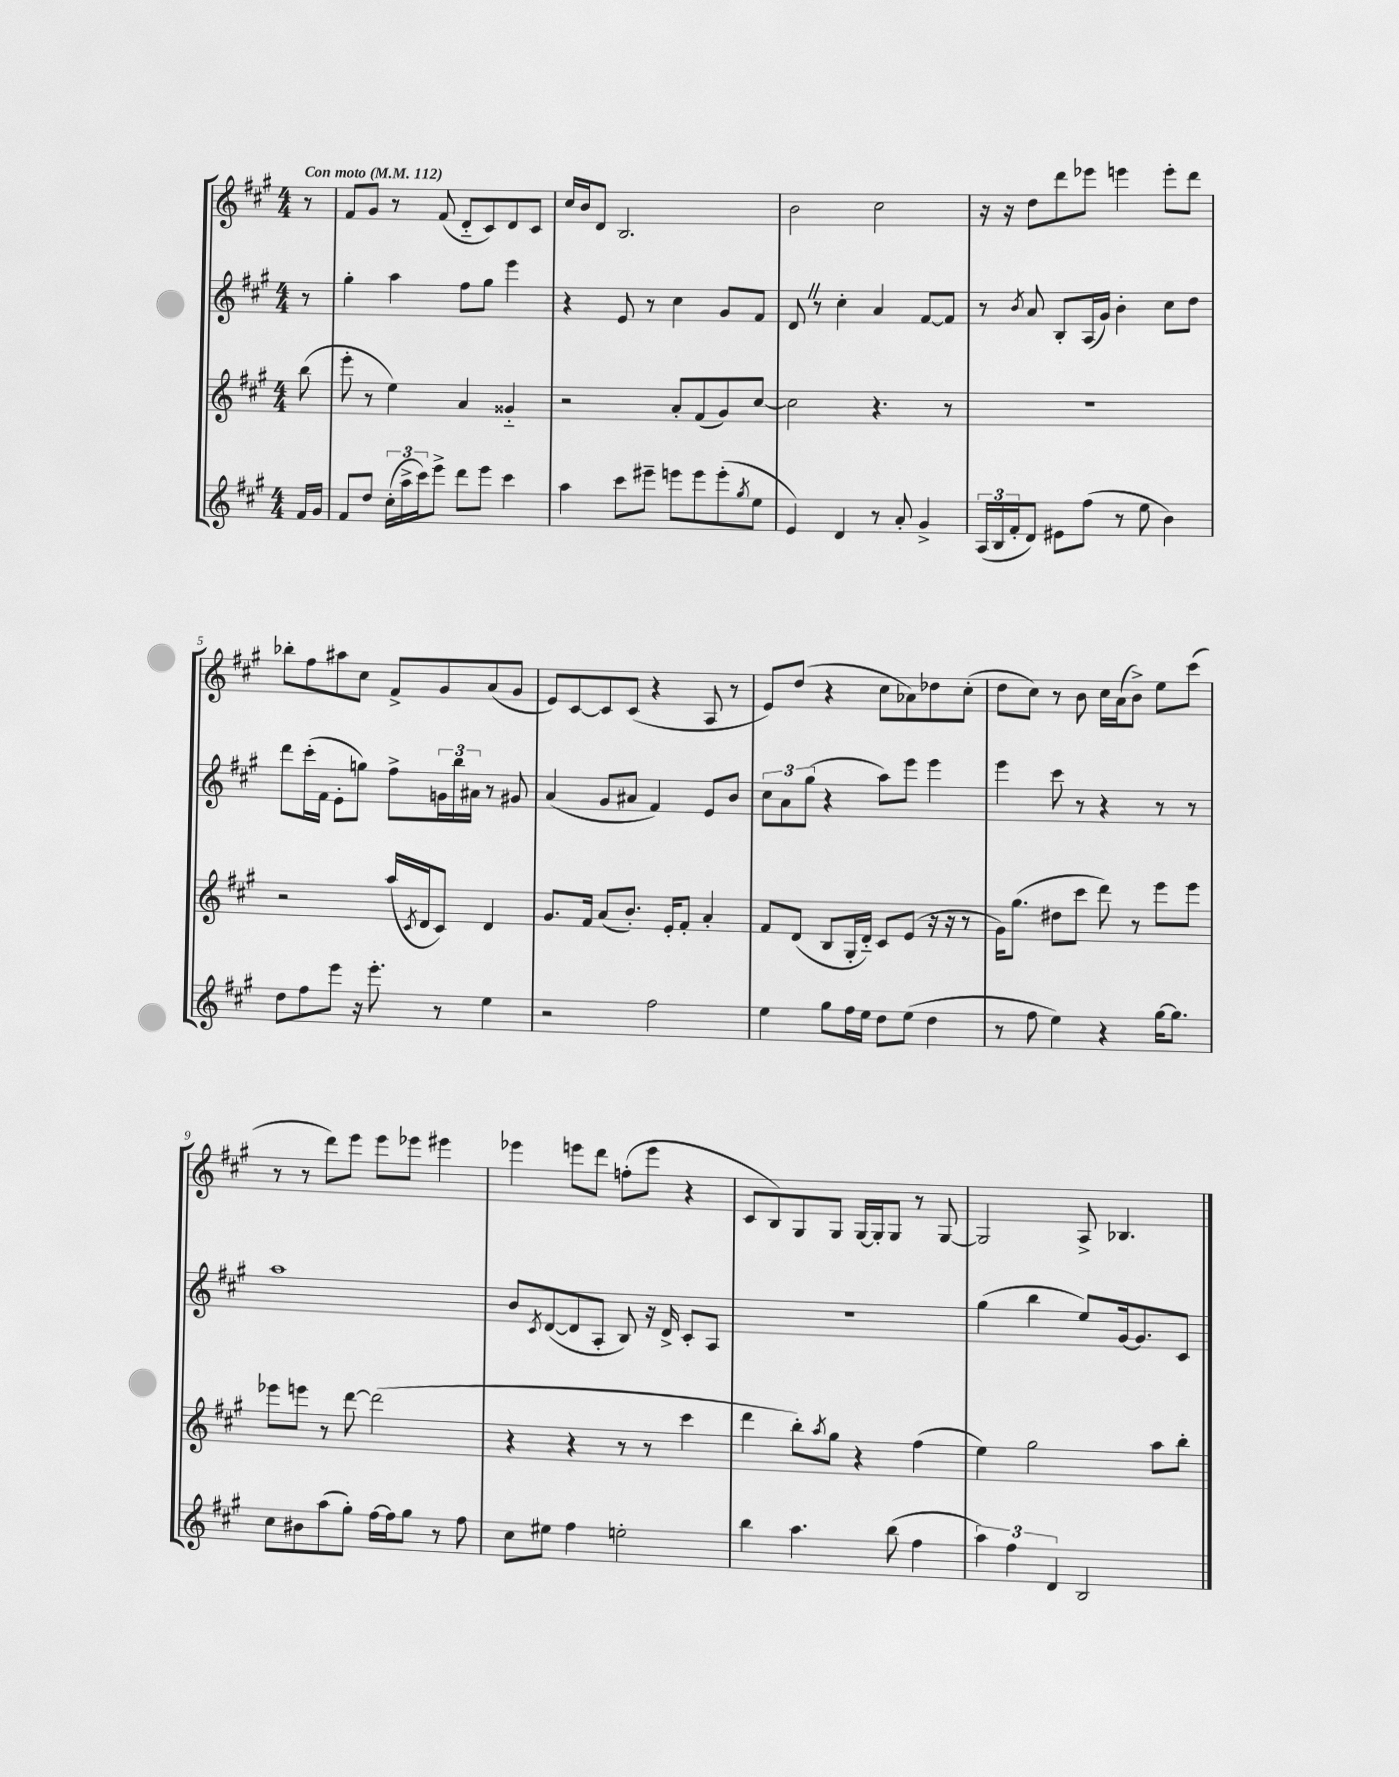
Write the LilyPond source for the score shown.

<<
\new StaffGroup <<
\new Staff = "s0" {
    \clef treble \key a \major \numericTimeSignature \time 4/4 \partial 8 \tempo "Con moto" 4 = 112
    r8 |
    fis'8 gis'8 r8 fis'8( d'8-_ cis'8) d'8 cis'8 |
    cis''16 b'16 d'8 b2. |
    b'2 cis''2 |
    r16 r16 d''8 d'''8 ees'''8 e'''4 e'''8-. d'''8 |
    bes''8-. fis''8 ais''8 cis''8 fis'8-> gis'8 a'8( gis'8 |
    e'8) cis'8~ cis'8 cis'8( r4 a8 r8 |
    e'8) d''8( r4 cis''8 aes'8) des''8 cis''8-.( |
    d''8 cis''8) r8 b'8 cis''16 a'16( b'8->) e''8 cis'''8( |
    r8 r8 d'''8) e'''8 e'''8 ees'''8 eis'''4 |
    ees'''4 e'''8 d'''8 f''8-.( e'''8 r4 |
    cis'8 b8) gis8 gis8 gis16~ gis16-. gis8 r8 gis8~ |
    gis2 a8-> bes4. \bar "|." |
}
\new Staff = "s1" {
    \clef treble \key a \major \numericTimeSignature \time 4/4 \partial 8
    r8 |
    gis''4-. a''4 fis''8 gis''8 e'''4 |
    r4 e'8 r8 cis''4 gis'8 fis'8 |
    d'8 \once \override BreathingSign.text = \markup { \musicglyph "scripts.caesura.straight" } \breathe r8 cis''4-. a'4 fis'8~ fis'8 |
    r8 \acciaccatura { b'8 } a'8 b8-. a16( gis'16) b'4-. cis''8 d''8 |
    d'''8 cis'''16-.( fis'16 e'8-. g''8) fis''8-> \tuplet 3/2 { g'16 b''16 ais'16 } r8 gis'8 |
    a'4( gis'8 ais'8 fis'4) e'8 b'8 |
    \tuplet 3/2 { cis''8 a'8 gis''8( } r4 a''8) e'''8 e'''4 |
    e'''4 cis'''8 r8 r4 r8 r8 |
    a''1 |
    b'8 \acciaccatura { cis'8 } d'8~( d'8 a8-. b8) r16 d'16-> cis'8-. a8 |
    R1 |
    gis''4( b''4 e''8) gis'16~ gis'8. cis'8 \bar "|." |
}
\new Staff = "s2" {
    \clef treble \key a \major \numericTimeSignature \time 4/4 \partial 8
    b''8( |
    e'''8-. r8 e''4) a'4 gisis'4-_ |
    r2 a'8-. fis'8( gis'8) cis''8~ |
    cis''2 r4. r8 |
    R1 |
    r2 a''16( \acciaccatura { cis'8 } d'16 cis'8) d'4 |
    gis'8. fis'16 a'8( b'8.-.) e'16-. fis'8-. a'4-. |
    fis'8 d'8( b8 gis16-. d'16-_) cis'8 e'8( r16 r16 r8 |
    gis'16) gis''8.( dis''8 cis'''8 d'''8) r8 e'''8 e'''8 |
    ees'''8 e'''8 r8 d'''8~ d'''2( |
    r4 r4 r8 r8 cis'''4 |
    d'''4 b''8-.) \acciaccatura { a''8 } gis''8 r4 fis''4( |
    e''4) gis''2 a''8 b''8-. \bar "|." |
}
\new Staff = "s3" {
    \clef treble \key a \major \numericTimeSignature \time 4/4 \partial 8
    fis'16 gis'16 |
    fis'8 d''8 \tuplet 3/2 { cis''16-.( a''16-> cis'''16) } e'''8-> d'''8 e'''8 cis'''4 |
    a''4 cis'''8 eis'''8-- e'''8 e'''8 e'''8-.( \acciaccatura { gis''8 } e''8 |
    e'4) d'4 r8 a'8-. gis'4-> |
    \tuplet 3/2 { a16( b16 fis'16-. } d'8) eis'8 fis''8( r8 e''8 b'4) |
    d''8 fis''8 e'''8 r16 e'''8.-. r8 e''4 |
    r2 fis''2 |
    e''4 gis''8 fis''16 e''16 d''8 e''8( d''4 |
    r8 fis''8 e''4) r4 gis''16~ gis''8. |
    cis''8 bis'8 a''8( gis''8-.) fis''16~ fis''16 gis''8 r8 fis''8 |
    cis''8 eis''8 fis''4 e''2-. |
    b''4 a''4. b''8( fis''4 |
    \tuplet 3/2 { a''4) fis''4 d'4 } b2 \bar "|." |
}
>>
>>
